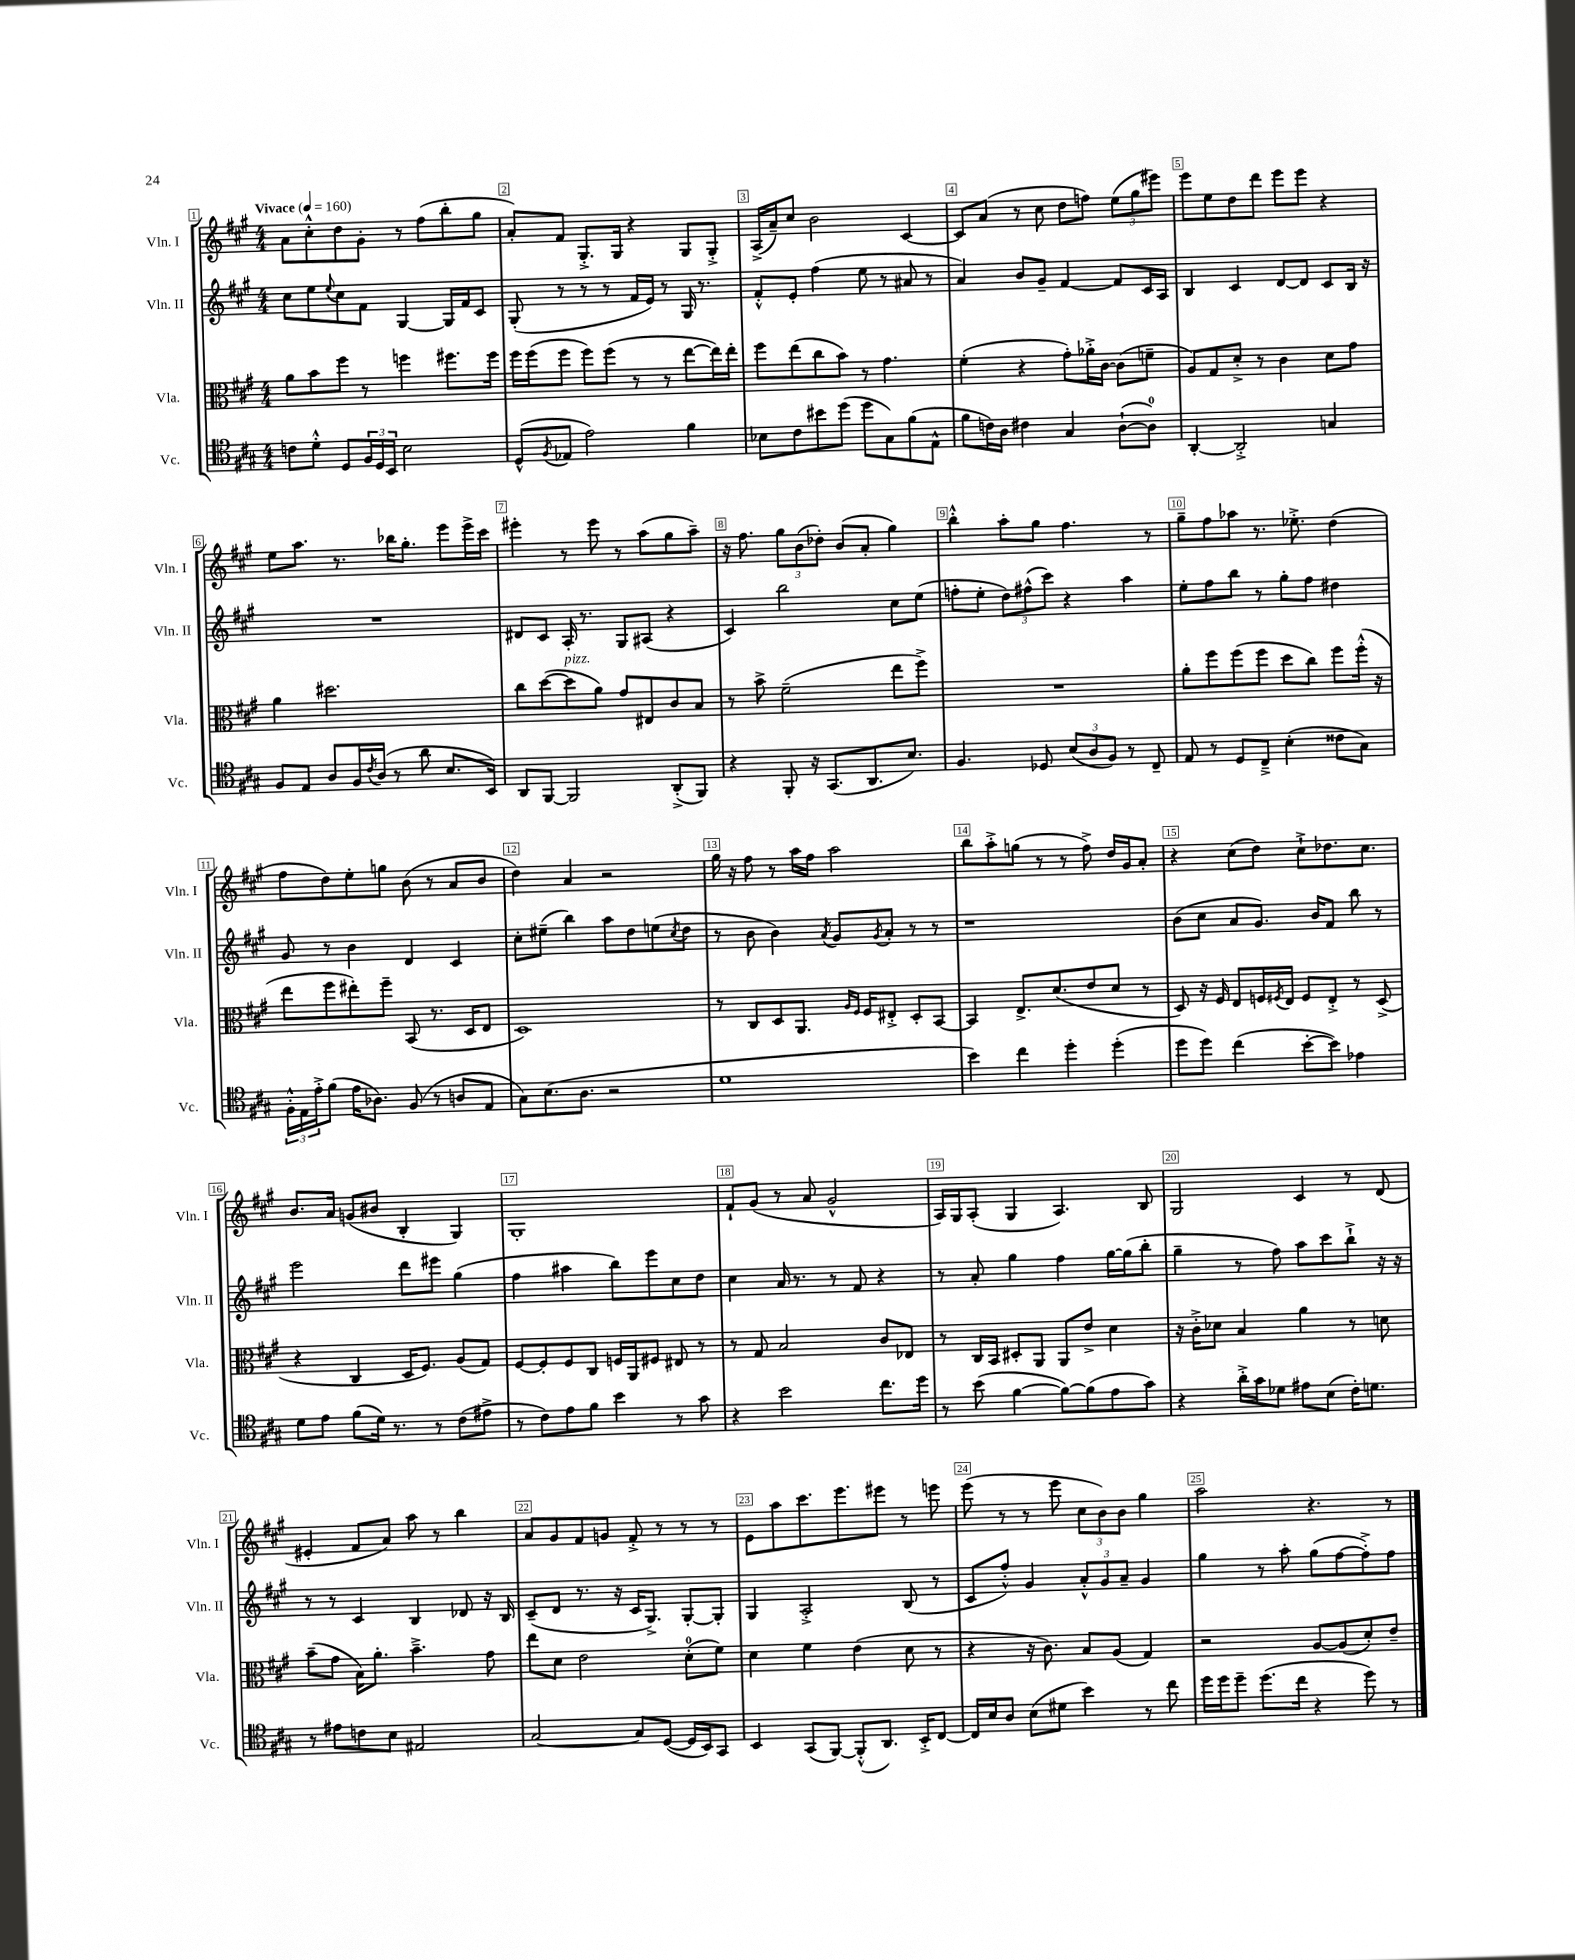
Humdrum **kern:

**kern	**kern	**kern	**kern
*part4	*part3	*part2	*part1
*staff4	*staff3	*staff2	*staff1
*I"Vc.	*I"Vla.	*I"Vln. II	*I"Vln. I
*I'Vc.	*I'Vla.	*I'Vln. II	*I'Vln. I
*clefC4	*clefC3	*clefG2	*clefG2
*k[f#c#g#]	*k[f#c#g#]	*k[f#c#g#]	*k[f#c#g#]
*M4/4	*M4/4	*M4/4	*M4/4
*MM160	*MM160	*MM160	*MM160
=1	=1	=1	=1
!	!	!	!LO:TX:a:B:t=Vivace
8cn\L	8a\L	8cc#\L	8a\L
8d'^^\J	8b\	8ee\	8cc#'^^\
.	.	8qqee/	.
8D/L	8ff#\J	8cc#\	8dd\
24F#/L	8r	8f#\J	8g#'\J
24D/	.	.	.
24BB/JJ	.	.	.
2B\	4ffn\	[4G#/	8r
.	.	.	(8ff#\L
.	8.ff#X\L	16G#/LL]	8bb'\
.	.	16f#/J	.
.	.	8c#/J	8gg#\J
.	16ff#\Jk	.	.
=2	=2	=2	=2
(8D^^/L	16ff#\LL	(8G#'/	8a'/L)
.	(16ff#\J	.	.
8qF#/	.	.	.
8E-X/J	8ff#\J	8r	8f#/J
2e\)	8ff#\L)	8r	8.G#'^/L
.	(8ff#\J	8r	.
.	.	.	16G#/Jk
.	8r	16f#/LL	4r
.	.	16e/JJ)	.
.	8r	8r	.
4f#\	[8ee\L	16G#/	8G#/L
.	.	8.r	.
.	16ee\L])	.	8G#'^/J
.	16ee'\JJ	.	.
=3	=3	=3	=3
8B-X\L	8ff#\L	8f#'^^/L	(16A^/LL
.	.	.	16a~/J)
8c#\	(8ee\	8e'/J	8cc#/J
8b#X\	8cc#\	(4ff#\	2b\
(8dd\J	8b\J)	.	.
8dd\L	8r	8ee\	.
8G#\)	4.g#\	8r	.
(8f#\	.	8a#X/	[4c#/
8E^^\J	.	8r	.
=4	=4	=4	=4
8f#\L	(4f#'\	4a/)	8c#/L]
16cn\L)	.	.	(8a/J
16A\JJ	.	.	.
4c#X\	4r	8b/L	8r
.	.	8g#~/J	8cc#\
4G#/	8g#'\L)	[4f#/	8dd\L
.	16a-X'^\L	.	8ffn\J)
.	[16c#\JJ	.	.
([8A`\L	(8c#\L]	8f#/L]	(12ee\L
.	.	.	12gg#\
8A\J])	8fn~\J	16c#/L	.
.	.	.	12eee#X\J)
.	.	16A/JJ	.
=5	=5	=5	=5
[4AA'/	8A/L)	4B/	8eee\L
.	8G#/	.	8ee\
2AA'^/]	8d'^/J	4c#/	8dd\
.	8r	.	8ddd\J
.	4c#\	[8d/L	8eee\L
.	.	8d/J]	8eee\J
4Gn/	8d\L	8c#/L	4r
.	8g#\J	16B/Jk	.
.	.	16r	.
!!LO:LB:g=z
=6	=6	=6	=6
8F#/L	4a\	1r	8ee\L
8E/J	.	.	8.aa\J
8A/L	2.dd#X\	.	.
.	.	.	8.r
16F#/L	.	.	.
8qc#/	.	.	.
(16A/JJ	.	.	.
8r	.	.	16bb-X\KL
.	.	.	8.gg#'\J
8a\	.	.	.
8.B/L	.	.	8eee\L
.	.	.	16eee^\L
16BB/Jk)	.	.	16ccc#\JJ
=7	=7	=7	=7
8AA/L	8cc#\L	8d#X/L	4eee#X'\
[8FF#/J	([8dd\	8c#/J	.
!	!LO:TX:a:i:t=pizz.	!	!
2FF#/]	8dd\]	16A'/	8r
.	.	8.r	.
.	8a\J)	.	8eee#\
.	8g#/L	8G#/L	8r
.	8E#X/	(8A#X/J	(8aa\L
(8AA'^/L	8c#/	4r	8gg#\
8FF#/J)	8B/J	.	8aa~\J)
=8	=8	=8	=8
4r	8r	4c#/)	16r
.	.	.	8.ff#\
.	8b^\	.	.
8FF#'/	(2f#~\	2bb\	12gg#\L
.	.	.	(12b\
16r	.	.	.
.	.	.	12dd-X'\J)
(8.GG#/L	.	.	.
.	.	.	(8b/L
8.AA/	.	.	8a'/J
.	8ee\L	8cc#\L	4gg#\)
8.B/J)	.	.	.
.	8ff#^\J)	(8ee\J	.
=9	=9	=9	=9
4.F#/	1r	8ffn'\L	4bb'^^\
.	.	8ee'\J	.
.	.	12dd\L)	8aa'\L
.	.	(12ff#X^^\	.
8D-X/	.	.	8gg#\J
.	.	12ccc#\J)	.
(12B/L	.	4r	4.ff#\
12A/	.	.	.
12F#/J)	.	.	.
8r	.	4aa\	.
8C#~/	.	.	8r
=10	=10	=10	=10
8E/	8a'\L	8ee'\L	8gg#~\L
8r	8ff#\	8ff#\	8ff#\
8D/L	(8ff#\	8bb\J	8aa-X\J
8C#~^/J	8ff#\J	8r	8.r
(4B'\	8dd\L	8gg#'\L	.
.	.	.	8.ee-X'^\
.	8cc#\J)	8ff#\J	.
8c##X\L	8ff#\L	4dd#X\	(4dd\
8G#\J)	(16ff#'^^\Jk	.	.
.	16r	.	.
!!LO:LB:g=z
=11	=11	=11	=11
24F#'^^\LL	8ee\L	8g#/	8ff#\L
24E\	.	.	.
24e'^\J	.	.	.
(8f#\J	8ff#\	8r	8dd\)
16e\KL	8ee#X'\)	4b\	8ee'\
8.A-X\J)	.	.	.
.	8ff#~\J	.	8ggn\J
(8F#/	(8BB/	4d/	(8b\
8r	8.r	.	8r
8An/L	.	4c#/	8a/L
.	16D/KL	.	.
8E/J	8E/J	.	8b/J
=12	=12	=12	=12
8G#\L)	1D)	8cc#'\L	4dd\)
(8.B\	.	(8ee#X~\J	.
.	.	4bb\)	4a/
8.A\J	.	.	.
2r	.	8aa\L	2r
.	.	8dd\	.
.	.	(8een\	.
.	.	8qcc#/	.
.	.	8dd\J	.
=13	=13	=13	=13
1d	8r	8r	16gg#\
.	.	.	16r
.	8C#/L	8b\	8ff#\
.	8D/	4b\)	8r
.	8.AA/J	.	16aa\LL
.	.	.	16ff#\JJ
.	.	8qa/	.
.	.	8g#/L	2aa\
.	16qqA/LL	.	.
.	16qqF#/JJ	.	.
.	16F#/KL	.	.
.	.	8qg#/	.
.	8E#X'^/J	8a'/J	.
.	8D'/L	8r	.
.	[8BB/J	8r	.
=14	=14	=14	=14
4b\)	4BB/]	1r	8bb\L
.	.	.	8aa'^\
4cc#\	8.E^/L	.	(8ggn\J
.	.	.	8r
.	(8.d/	.	.
4dd'\	.	.	8r
.	8e/	.	8ff#^\)
(4dd'\	8d/J	.	16dd/LL
.	.	.	16g#/J
.	8r	.	8a'/J
=15	=15	=15	=15
8dd\L	8D/)	(8b\L	4r
8dd\J)	16r	8cc#\J	.
.	16F#/	.	.
(4cc#\	8E/L	8a/L	(8cc#\L
.	16Fn/L	8.g#/J)	8dd\J)
.	8qF#X/	.	.
.	16E/JJ	.	.
[8b'\L	8F#/L	.	8cc#`^\L
.	.	16b/KL	.
8b\J])	8E'^/J	8f#/J	8.dd-X\
4e-X\	8r	8bb\	.
.	.	.	8.cc#\J
.	(8D^/	8r	.
!!LO:LB:g=z
=16	=16	=16	=16
8d\L	4r	2eee\	8.b/L
8e\J	.	.	.
.	.	.	16a/Jk
(8f#\L	4C#/	.	(8gn/L
16d\Jk)	.	.	8b#X/J
8.r	.	.	.
.	16D/KL	8ddd\L	4B'/
.	8.F#/J)	.	.
8r	.	8eee#X\J	.
(8c#\L	(8A/L	(4gg#\	4G#/)
8e#X^\J	8G#/J)	.	.
=17	=17	=17	=17
8r	[8F#/L	4ff#\	1G#'
8c#\L)	8F#'/]	.	.
8e\	8F#/	4aa#X\	.
8f#\J	8C#/J	.	.
4b\	16Fn/LL	8bb\L)	.
.	16AA/J	.	.
.	8F#X/J	8eee\	.
8r	8E#X/	8cc#\	.
8g#\	8r	8dd\J	.
=18	=18	=18	=18
4r	8r	4cc#\	8f#`/L
.	8G#/	.	(8g#/J
2b\	2B/	16a/	8r
.	.	8.r	.
.	.	.	8a/
.	.	8r	2g#^^/
.	.	8f#/	.
8.cc#\L	8c#/L	4r	.
.	8E-X/J	.	.
16dd\Jk	.	.	.
=19	=19	=19	=19
8r	8r	8r	16A/LL)
.	.	.	16G#/J
(8b\	16C#/LL	8a'/	(8A'/J
.	16BB/JJ	.	.
[4f#\	8D#X'/L	4gg#\	4G#/
.	8AA/J	.	.
8f#\L_)	8AA/L	4ff#\	4.A/)
(8f#\]	8e^/J	.	.
8e\	4d\	[16gg#\LL	.
.	.	(16gg#\J]	.
8g#\J)	.	8bb'\J	8B/
=20	=20	=20	=20
4r	16r	4gg#~\	2G#/
.	16c#'^\KL	.	.
.	8d-X\J	.	.
16a'^\LL	4B/	8r	.
16g#\J	.	.	.
8d-X\J	.	8ff#\)	.
8e#X\L	4a\	8aa\L	4c#/
(8B\J	.	8ccc#\	.
16c#'\KL)	8r	8bb`^\J	8r
8.dn\J	.	.	.
.	8dn\	16r	(8d/
.	.	16r	.
!!LO:LB:g=z
=21	=21	=21	=21
8r	(8b~\L	8r	4e#X'/
8e#X\L	8g#\J	8r	.
8cn\	16B\KL)	4c#/	8f#/L
.	8.a'\J	.	.
8B\J	.	.	8a/J)
2E#X/	4.b~^\	4B/	8aa\
.	.	.	8r
.	.	8d-X/	4bb\
.	8g#\	16r	.
.	.	16B/	.
=22	=22	=22	=22
[2G#/	8ee\L	(8c#~/L	8a/L
.	8d\J	8d/J	8g#/
.	2e\	8.r	8f#/
.	.	.	8gn/J
.	.	16r	.
8G#/L]	.	16c#/KL	8f#'^/
.	.	8.G#^/J)	.
([8D/J	.	.	8r
16D/LL]	(8d'\L	[8G#'/L	8r
16BB/J)	.	.	.
8GG#/J	8f#\J)	8G#'/J]	8r
=23	=23	=23	=23
4BB/	4d\	4G#/	8e\L
.	.	.	8aa\
(8GG#/L	4f#\	2A'^/	8.ccc#\
[8FF#/J)	.	.	.
.	.	.	8.eee\
(8FF#'^^/L]	(4e\	.	.
8.AA/J)	.	.	8eee#X\J
.	8d\	(8B/	8r
16BB'^/KL	.	.	.
[8C#/J	8r	8r	8eeen\
=24	=24	=24	=24
16C#/LL]	4r	8c#/L	(8eee\
16B/J	.	.	.
8A/J	.	8ff#'^^/J)	8r
(8B\L	16r	4g#/	8r
.	8.c#\)	.	.
8d#X\J	.	.	8eee\
4b\)	8B/L	12a'^^/L	12cc#\L
.	.	12g#/	12b\)
.	(8A/J	.	.
.	.	12a~/J	12b\J
8r	4G#/)	4g#/	4gg#\
8cc#\	.	.	.
=25	=25	=25	=25
16dd\LL	2r	4gg#\	2aa\
16dd\J	.	.	.
8dd~\J	.	.	.
(8.dd\L	.	8r	.
.	.	8aa'\	.
16cc#\Jk	.	.	.
4r	[8A/L	(8gg#\L	4.r
.	(8A/]	[8ff#\	.
8dd\)	8d'/)	8ff#'^\])	.
8r	8e~/J	8ff#\J	8r
==	==	==	==
*-	*-	*-	*-
